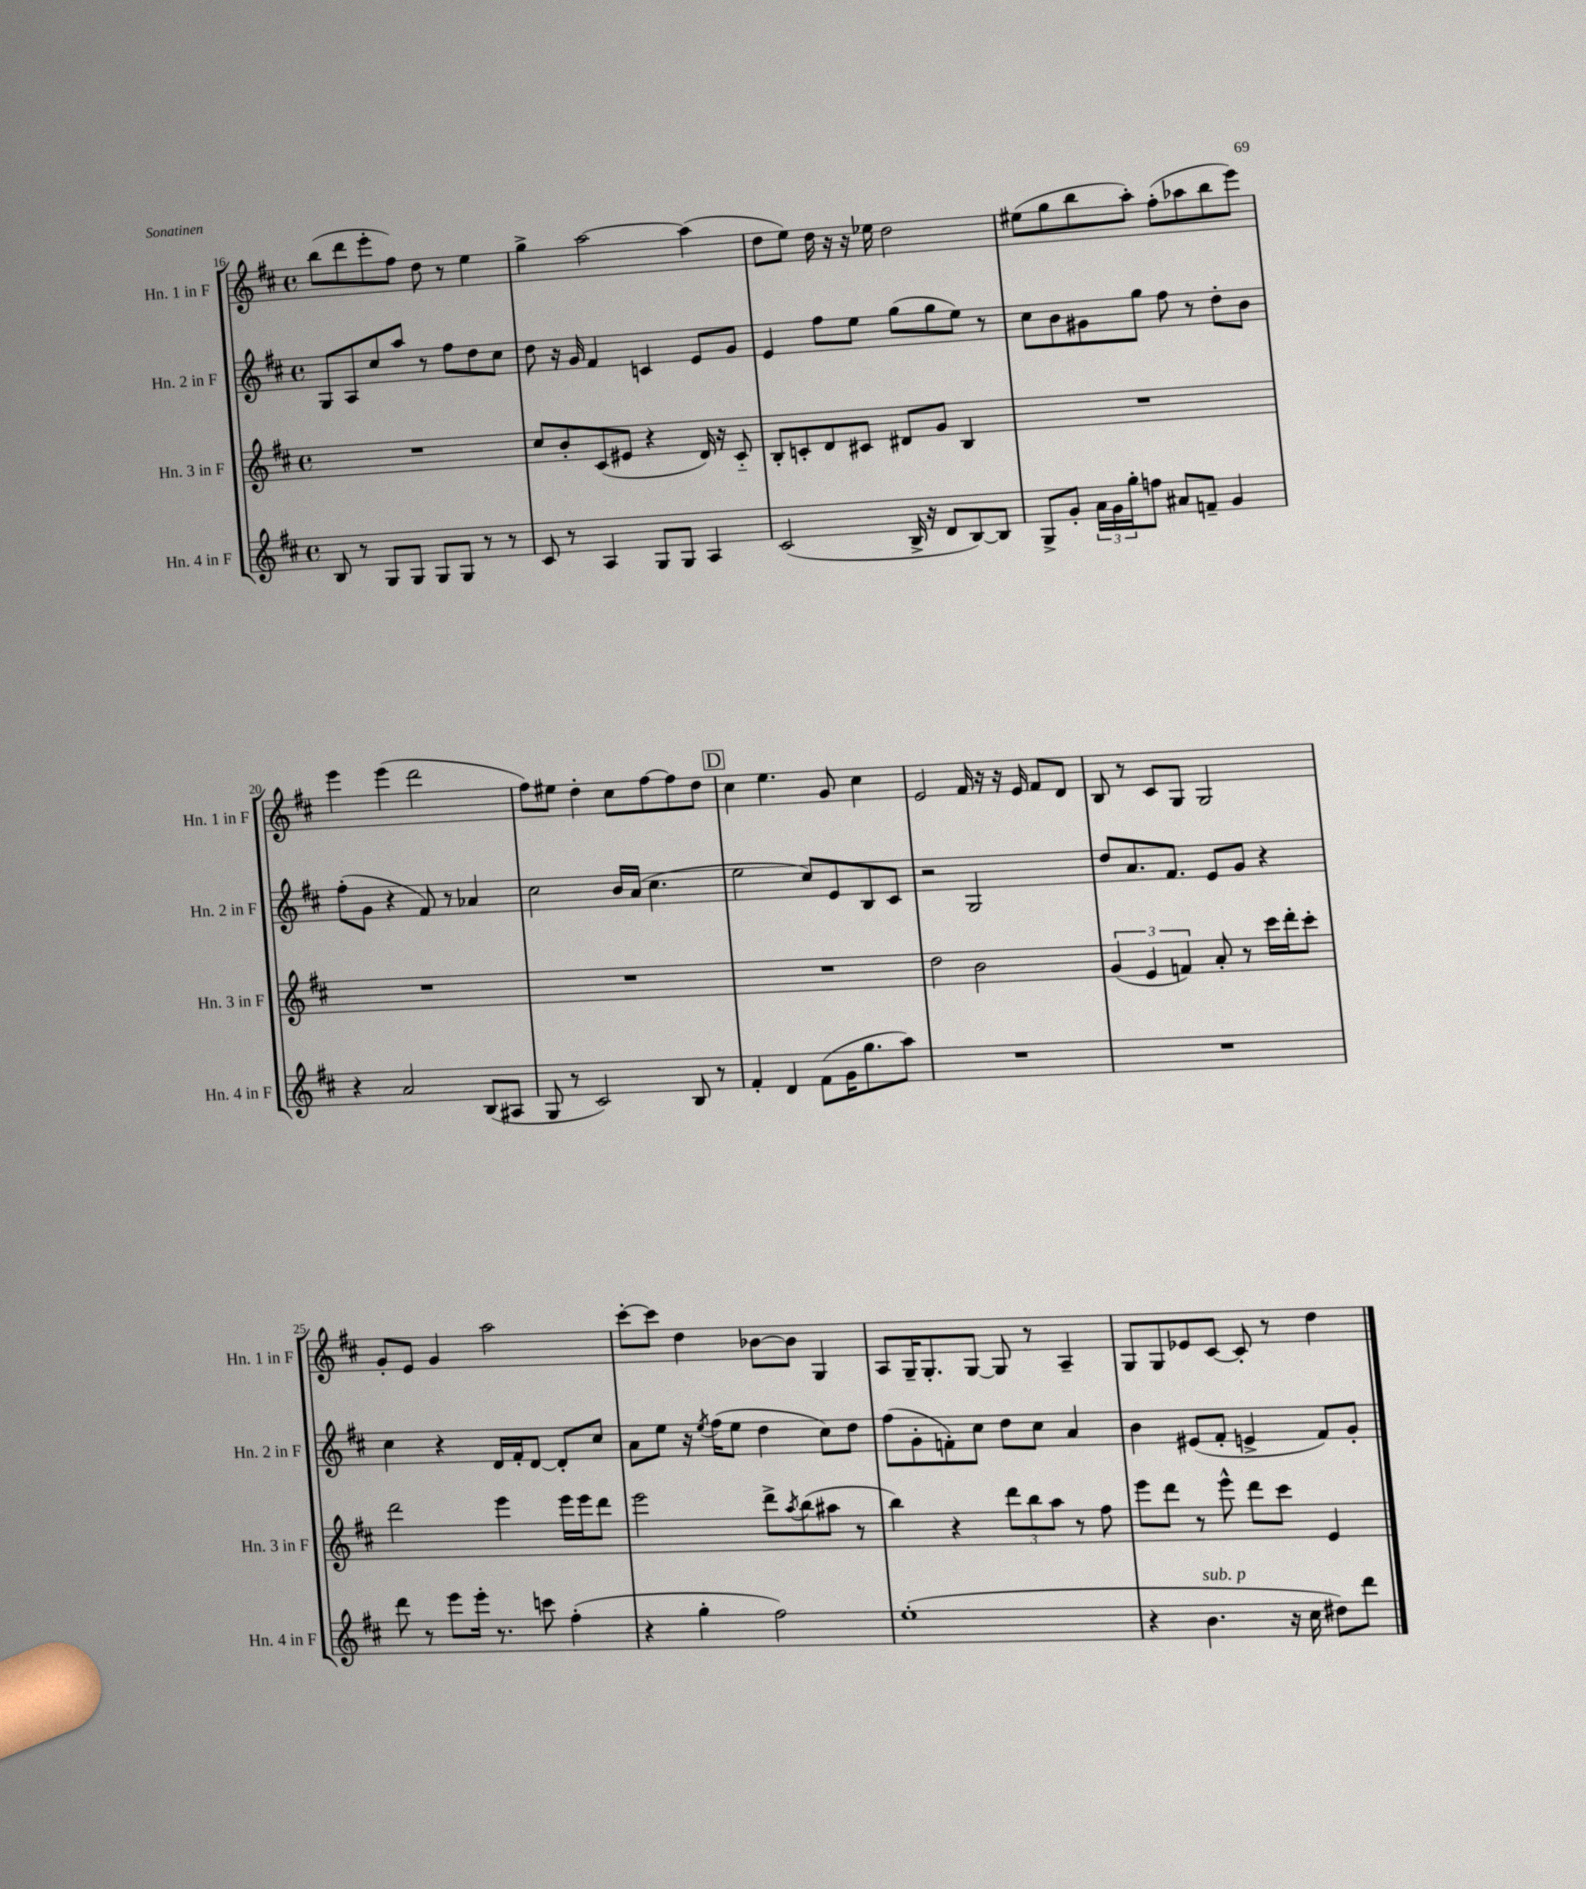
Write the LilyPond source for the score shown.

<<
\new StaffGroup <<
\new Staff = "s0" \with { instrumentName = "Hn. 1 in F" shortInstrumentName = "Hn. 1 in F" } {
    \clef treble \key d \major \defaultTimeSignature \time 4/4
    b''8( d'''8 e'''8-. fis''8) d''8 r8 e''4 |
    g''4-> a''2~ a''4( |
    d''8 e''8) d''16 r16 r16 ees''16 d''2 |
    eis''8( g''8 b''8 a''8-.) fis''8-.( aes''8 b''8 e'''8) |
    e'''4 e'''4( d'''2 |
    fis''8) eis''8 d''4-. cis''8 fis''8~ fis''8 d''8 |
    \mark \markup { \box "D" } cis''4 e''4. g'8 cis''4 |
    e'2 fis'16 r16 r16 e'16 fis'8 d'8 |
    b8 r8 cis'8 g8 g2 |
    g'8-. e'8 g'4 a''2 |
    cis'''8~-. cis'''8 d''4 bes'8~ bes'8 g4 |
    a8 g16-- g8.-. g8~ g8 r8 a4-- |
    g8 g8 ees'8 cis'8~ cis'8-. r8 d''4 \bar "|." |
}
\new Staff = "s1" \with { instrumentName = "Hn. 2 in F" shortInstrumentName = "Hn. 2 in F" } {
    \clef treble \key d \major \defaultTimeSignature \time 4/4
    g8 a8 cis''8 a''8 r8 fis''8 d''8 cis''8 |
    d''8 r16 g'16 fis'4 c'4 e'8 g'8 |
    e'4 fis''8 e''8 g''8( g''8 e''8) r8 |
    cis''8 b'8 gis'8 g''8 fis''8 r8 d''8-. b'8 |
    fis''8-.( g'8 r4 fis'8) r8 aes'4 |
    cis''2 b'16 a'16( cis''4. |
    \mark \markup { \box "D" } e''2 cis''8) e'8 b8 cis'8 |
    r2 g2 |
    d''8 a'8. fis'8. e'8 g'8 r4 |
    cis''4 r4 d'16 fis'16-. d'8~ d'8-. cis''8 |
    a'8 e''8 r16 \acciaccatura { e''8 } fis''16( e''8 d''4 cis''8) d''8 |
    fis''8( g'8-. f'8-.) cis''8 d''8 cis''8 a'4 |
    b'4 eis'8( fis'8-. e'4-> fis'8) g'8-. \bar "|." |
}
\new Staff = "s2" \with { instrumentName = "Hn. 3 in F" shortInstrumentName = "Hn. 3 in F" } {
    \clef treble \key d \major \defaultTimeSignature \time 4/4
    R1 |
    cis''8 b'8-. cis'8( eis'8 r4 d'16) r16 cis'8-_ |
    b8-. c'8-. d'8 cis'8 dis'8 g'8 b4 |
    R1 |
    R1 |
    R1 |
    \mark \markup { \box "D" } R1 |
    d''2 b'2 |
    \tuplet 3/2 { g'4( e'4 f'4) } a'8-. r8 cis'''16 d'''16-. cis'''8-. |
    d'''2 e'''4 e'''16 e'''16 d'''8 |
    e'''2 d'''8-> \acciaccatura { a''8 } b''8( ais''8 r8 |
    b''4) r4 \tuplet 3/2 { d'''8 b''8 a''8 } r8 fis''8 |
    e'''8 d'''8 r8 e'''8-^ d'''8 cis'''8 e'4 \bar "|." |
}
\new Staff = "s3" \with { instrumentName = "Hn. 4 in F" shortInstrumentName = "Hn. 4 in F" } {
    \clef treble \key d \major \defaultTimeSignature \time 4/4
    b8 r8 g8 g8 g8 g8 r8 r8 |
    cis'8 r8 a4 g8 g8 a4 |
    cis'2( b16-> r16 d'8 b8~) b8 |
    g8-> g'8-. \tuplet 3/2 { a'16 g'16 g''16-. } f''8 ais'8 f'8-- g'4 |
    r4 a'2 b8( ais8 |
    g8 r8 cis'2) b8 r8 |
    \mark \markup { \box "D" } fis'4-. d'4 fis'8( g'16 g''8. a''8) |
    R1 |
    R1 |
    d'''8 r8 e'''8 e'''16-. r8. c'''8 fis''4-.( |
    r4 g''4-. fis''2) |
    e''1-.( |
    r4 b'4.^\markup { \italic "sub. p" } r16 cis''16 dis''8) d'''8 \bar "|." |
}
>>
>>
\layout { \context { \Score currentBarNumber = #16 } }
